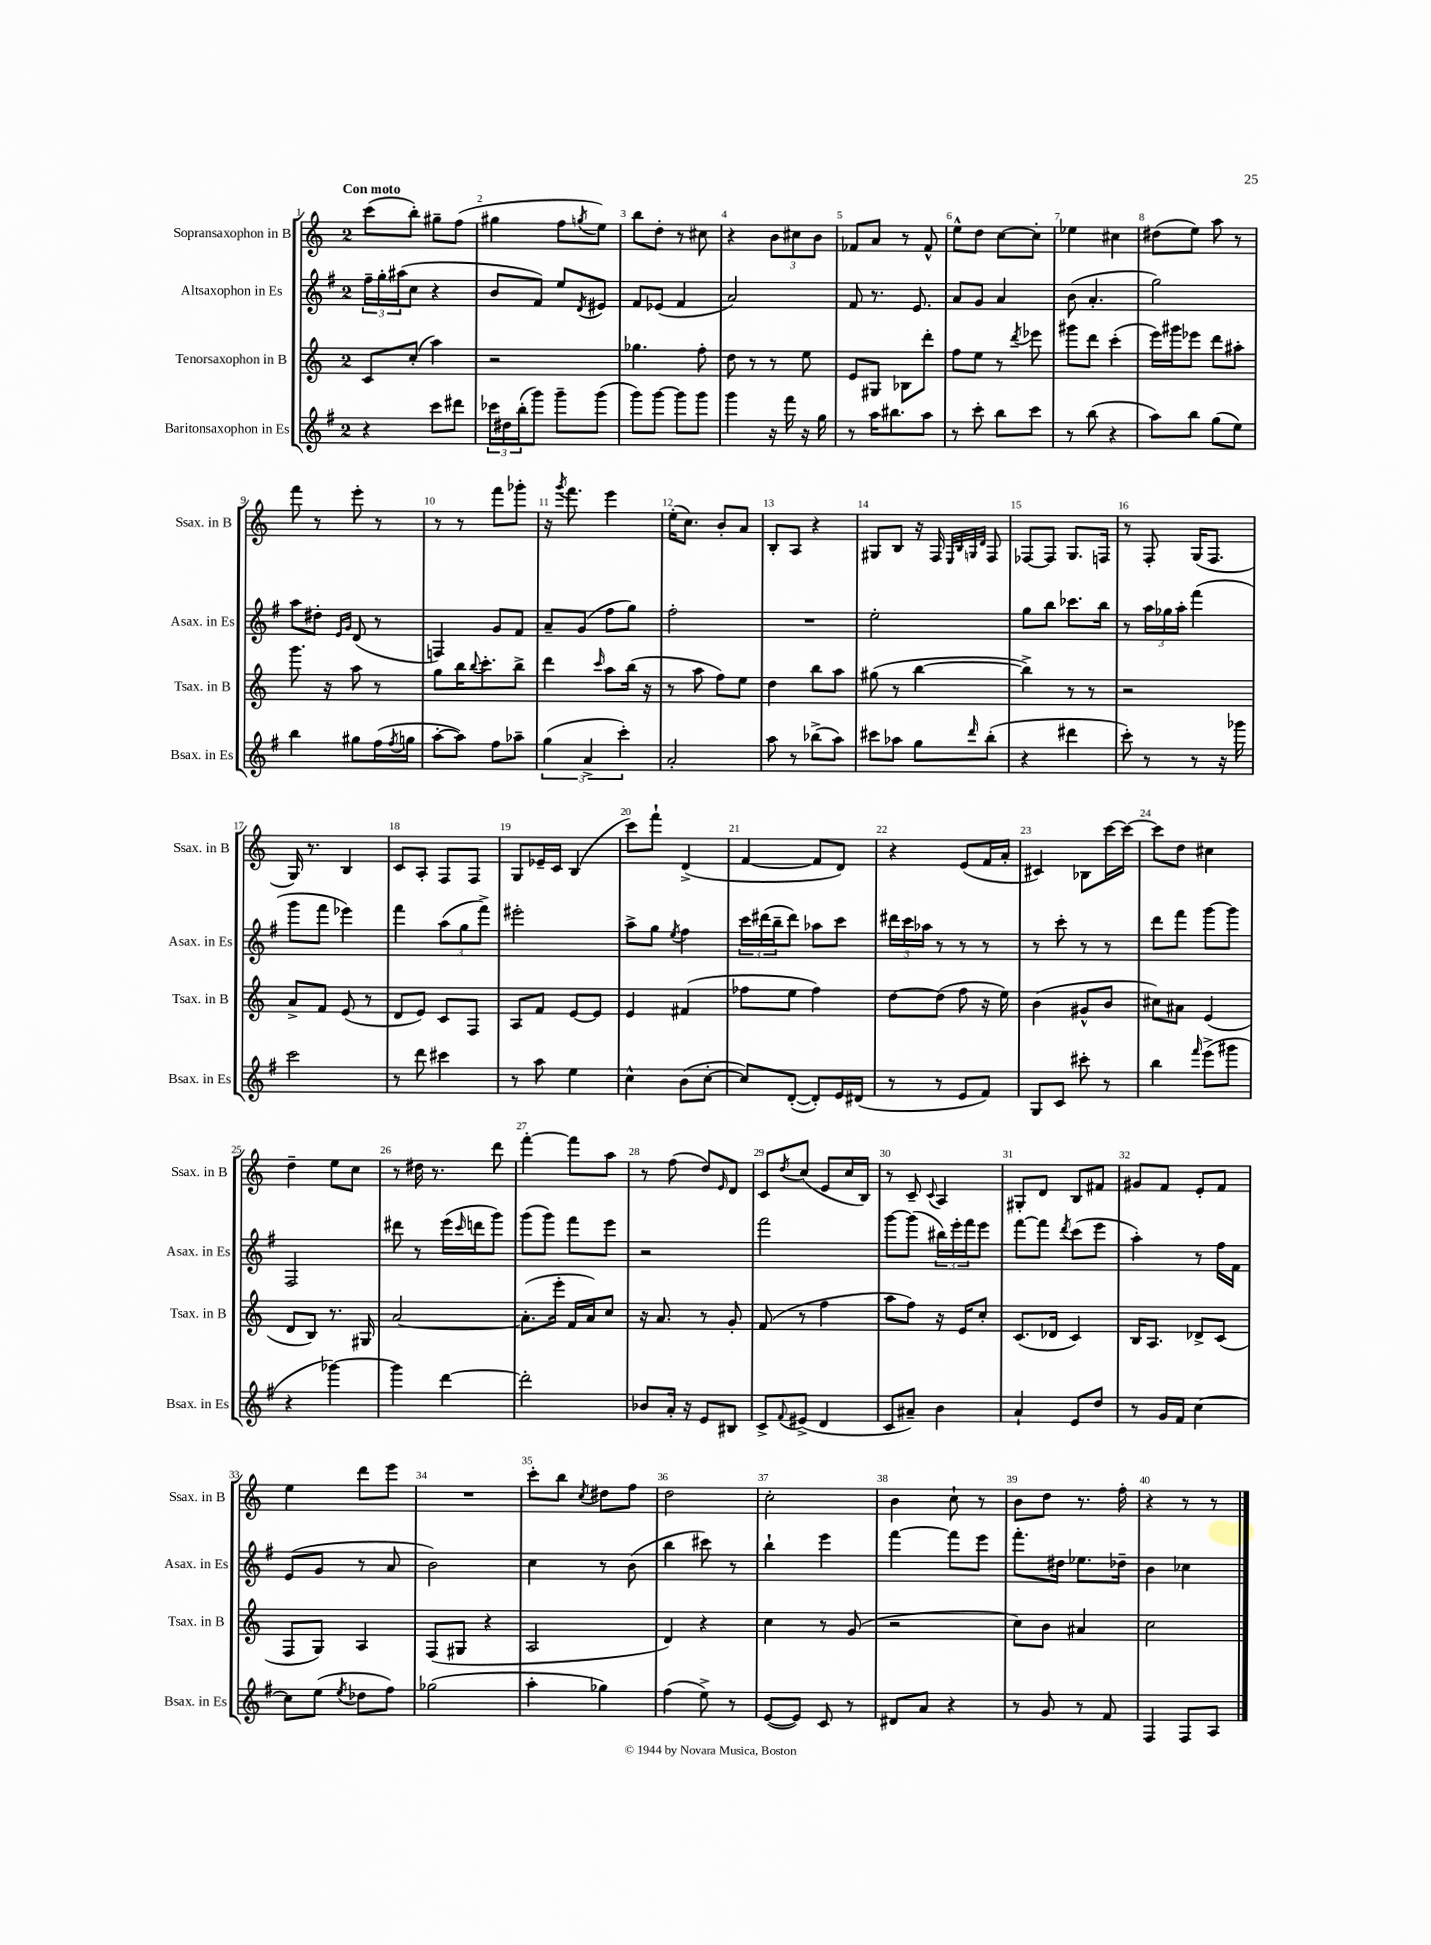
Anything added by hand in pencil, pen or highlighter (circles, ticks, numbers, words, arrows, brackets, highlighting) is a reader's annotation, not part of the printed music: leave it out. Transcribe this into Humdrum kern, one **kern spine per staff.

**kern	**kern	**kern	**kern
*staff4	*staff3	*staff2	*staff1
*clefG2	*clefG2	*clefG2	*clefG2
*k[f#]	*k[]	*k[f#]	*k[]
*M2/4	*M2/4	*M2/4	*M2/4
4r	8c/L	24ff#~\LL	(8ccc\L
.	.	24gg'\	.
.	.	(24aa#\J	.
.	(8cc'/J	8cc\J	8bb'\J)
8ccc\L	4aa\)	4r	8gg#~\L
8ddd#\J	.	.	(8ff\J
=	=	=	=
24ccc-\LL	2r	8b/L	4gg#\
24dd#\	.	.	.
(24bb'\J	.	.	.
8ggg\J)	.	8f#/J)	.
8ggg~\L	.	8ee/L	8ff\L
.	.	8qd/	8qgg/
(8ggg\J	.	8e#/J	8ee\J)
=	=	=	=
8ggg\L)	4.gg-\	8f#/L	8bb\L
[8ggg\J	.	(8e-/J	8dd'\J
8ggg\]L	.	4f#/	8r
8ggg\J	8ff'\	.	8cc#\
=	=	=	=
4ggg\	8dd\	2a/)	4r
.	8r	.	.
16r	8r	.	12b\L
16fff#\	.	.	.
.	.	.	12cc#\
16r	8ee\	.	.
.	.	.	12b\J
16gg\	.	.	.
=	=	=	=
8r	8e/L	8f#/	8f-/L
16aa\LK	8G#/J	8.r	8a/J
8.bb#\	.	.	.
.	8B-\L	.	8r
.	.	8.e/	.
8aa\J	8ddd'\J	.	8f-^^/
=	=	=	=
8r	8ff\L	8a/L	8ee^^\L
8ccc'\	8ee\J	8g/J	8dd\J
8bb\L	8r	4a/	[8cc\L
.	8qddd/	.	.
8ccc\J	8eee-\	.	8cc'\]J
=	=	=	=
8r	8ggg#\L	(8b\	4ee-\
(8bb\	8ddd\J	4.a'/	.
4r	(4ccc'\	.	4cc#\
=	=	=	=
8aa\L)	16eee\LL)	2gg\)	(8dd#\L
.	16ggg#\J	.	.
8bb\J	8eee-\J	.	8ee\J)
(8gg\L	8ddd\L	.	8aa\
8ee\J)	8aa#'\J	.	8r
=	=	=	=
4bb\	8.ggg\	8aa\L	8fff\
.	.	8dd#'\J	8r
.	16r	.	.
.	.	16qqe/LL	.
.	.	16qqg/JJ	.
8gg#\L	8aa\	(8d/	8eee'\
(16ff#\L	8r	8r	8r
8qff#/	.	.	.
16gg\JJ	.	.	.
=	=	=	=
[8aa'\L	8gg\L	4F/)	8r
8aa\]J)	16bb\K	.	8r
.	8qqbb/	.	.
.	8.ccc'\	.	.
8ff#\L	.	8g/L	8fff\L
8aa-~\J	8bb^\J	8f#/J	8ggg-'\J
=	=	=	=
(6gg\	4ddd\	8a~/L	16r
.	.	.	8qggg/
.	.	.	8.fff\
.	.	(8g/J	.
6a^/	.	.	.
.	16qqccc/	.	.
.	8aa\L	8ff#\L	4eee\
6ccc'\)	.	.	.
.	(16bb\Jk	8gg\J)	.
.	16r	.	.
=	=	=	=
2a'/	8r	2ff#'\	(16ee'\LK
.	.	.	8.cc\J)
.	8aa\	.	.
.	8ff\L)	.	8b'/L
.	8ee\J	.	8a/J
=	=	=	=
8aa\	4dd\	2r	8B'/L
8r	.	.	8A/J
(8bb-^\L	8bb\L	.	4r
8aa\J)	8aa\J	.	.
=	=	=	=
8ccc#\L	(8gg#\	2ee'\	8G#/L
8aa-\J	8r	.	8B/J
8gg\L	[4bb\	.	16r
.	.	.	16F/
.	.	.	32qqE/LLL
.	.	.	32qqB/
.	.	.	32qqG/
16qqddd/	.	.	32qqd/JJJ
(8bb'\J	.	.	8F/
=	=	=	=
4r	4bb^\])	8gg\L	[8F-/L
.	.	8bb\J	8F-/]J
4ddd#\	8r	8.ccc-\L	8.G/L
.	8r	.	.
.	.	16bb\Jk	16F/Jk
=	=	=	=
8ccc'\)	2r	8r	8r
8r	.	24aa\LL	8F'/
.	.	24gg-\	.
.	.	24aa'\JJ	.
8r	.	(4fff#\	(16G/LK
.	.	.	8.F/J
16r	.	.	.
16ggg-\	.	.	.
=	=	=	=
2ccc\	8a^/L	8ggg\L	16G/)
.	.	.	8.r
.	8f/J	8fff#\J	.
.	(8e/	4eee-\)	4B/
.	8r	.	.
=	=	=	=
8r	8d/L	4fff#\	8c/L
8ddd\	8e/J)	.	8A'/J
4ccc#\	8c/L	(12aa\L	8F/L
.	.	12gg\	.
.	8F/J	.	8F/J
.	.	12fff#^\J)	.
=	=	=	=
8r	8A/L	2eee#'\	8G/L
8aa\	8f/J	.	16e-~/L
.	.	.	16c/JJ
4ee\	[8e/L	.	(4B/
.	8e/]J	.	.
=	=	=	=
4cc^^\	4e/	8aa^\L	8ccc\L)
.	.	8gg\J	8fff`\J
.	.	8qee/	.
(8b\L	(4f#/	4ff#\	(4d^/
[8cc'\J	.	.	.
=	=	=	=
8cc/]L)	8ff-\L	24ccc\LL	[4f/
.	.	(24ddd#\	.
.	.	24bb~\J	.
([8d'/J	8ee\J	8ddd#\J)	.
8d'/]L)	4ff-\)	8aa-\L	8f/]L
16e/L	.	8ccc\J	8d/J)
(16d#/JJ	.	.	.
=	=	=	=
8r	[8dd\L	24ddd#\LL	4r
.	.	24ccc\	.
.	.	24aa-\JJ	.
8r	(8dd\]J	8r	.
8e/L	8ff\	8r	(8e/L
8f#/J)	16r	8r	16f/L
.	16ee\)	.	16a'/JJ
=	=	=	=
8G/L	(4b\	8r	4c#/)
8c/J	.	8ccc'\	.
8ccc#'\	8g#^^/L	8r	8B-\L
8r	8b/J	8r	[16ccc\L
.	.	.	16ccc\_JJ
=	=	=	=
4bb\	8cc#\L)	8ddd\L	8ccc\]L
.	8a#\J	8fff#\J	8dd\J
16qqfff#/	.	.	.
(8eee^\L	(4e/	[8ggg\L	4cc#\
8ggg#\J	.	8ggg\]J	.
=	=	=	=
4r	8d/L	2F#/	4dd~\
.	8B/J)	.	.
[4ggg-\)	8.r	.	8ee\L
.	.	.	8cc\J
.	16G#/	.	.
=	=	=	=
4ggg-\]	[2a/	8ddd#\	8r
.	.	8r	16dd#\
.	.	.	8.r
[4ddd\	.	(16eee\LL	.
.	.	16qqccc/	.
.	.	16ddd\J	.
.	.	8ggg\J)	8ddd\
=	=	=	=
2ddd'\]	(8.a'\]L	(8ggg\L	[4fff'\
.	.	8ggg\J)	.
.	16eee'\Jk	.	.
.	16f/LL	8fff#\L	8fff\]L
.	16a/J)	.	.
.	8cc/J	8eee\J	8aa\J
=	=	=	=
8b-/L	16r	2r	8r
.	8.a/	.	.
16a'/Jk	.	.	(8ff\
16r	.	.	.
8e/L	8r	.	8dd/L)
.	.	.	16qqe/
8B#/J	8g'/	.	8d/J
=	=	=	=
8c^/L	(8f/	2fff#\	8c/L
8qqf#/	.	.	8qdd/
(8e#^/J	8r	.	(8cc/J
4d/	4ff\	.	8e/L
.	.	.	16cc/L
.	.	.	16B/JJ)
=	=	=	=
8c/L	8aa\L	[8ggg\L	8r
8a#~/J)	8ff\J)	(8ggg\]J	8c~/
.	.	.	8qqc/
4b\	16r	24bb#\LL)	4A/
.	.	24eee'\	.
.	16e/LK	.	.
.	.	24fff#\J	.
.	8cc'/J	8eee\J	.
=	=	=	=
4a`/	(8.c/L	[8fff#\L	8G#'/L
.	.	8fff#\]J	8d/J
.	16d-/Jk	.	.
.	.	8qddd/	.
8e/L	4c/)	(8ccc\L	8B/L
8dd/J	.	8eee\J	8f#/J
=	=	=	=
8r	16B/LK	4aa'\)	8g#/L
.	8.A/J	.	.
16g/LL	.	.	8f/J
16f#/JJ	.	.	.
[4cc\	8d-^/L	8r	8e'/L
.	(8c/J	16ff#\LL	8f/J
.	.	16f#\JJ	.
=	=	=	=
8cc\]L	8F/L	(8e/L	4ee\
(8ee\J	8G/J)	8g/J	.
8qee/	.	.	.
8dd-\L	4A/	8r	8ddd\L
8ff#\J)	.	8a/	8eee\J
=	=	=	=
(2gg-\	(8F/L	2b\)	2r
.	8G#/J	.	.
.	4r	.	.
=	=	=	=
4aa'\	2A/	4cc\	8ccc'\L
.	.	.	8bb\J
.	.	.	8qcc/
4gg-\)	.	8r	8dd#\L
.	.	(8b\	8ff\J
=	=	=	=
(4ff#\	4d/)	4bb\	2dd\
8ee^\)	4r	8ccc#\)	.
8r	.	8r	.
=	=	=	=
([8e/L	4cc\	4bb`\	2cc'\
8e/]J)	.	.	.
8c/	8r	4eee\	.
8r	(8g/	.	.
=	=	=	=
8d#/L	2r	[4fff#\	4b\
8a/J	.	.	.
4r	.	8fff#\]L	8cc`\
.	.	8eee\J	8r
=	=	=	=
8r	8cc\L)	8.fff#'\L	8b\L
8g/	8b\J	.	8dd\J
.	.	16dd#\Jk	.
8r	4a#/	8.ee-\L	8.r
8f#/	.	.	.
.	.	16dd-~\Jk	16ff'\
=	=	=	=
4F#/	2cc\	4b\	4r
8F#/L	.	4cc-\	8r
8A/J	.	.	8r
==	==	==	==
*-	*-	*-	*-
